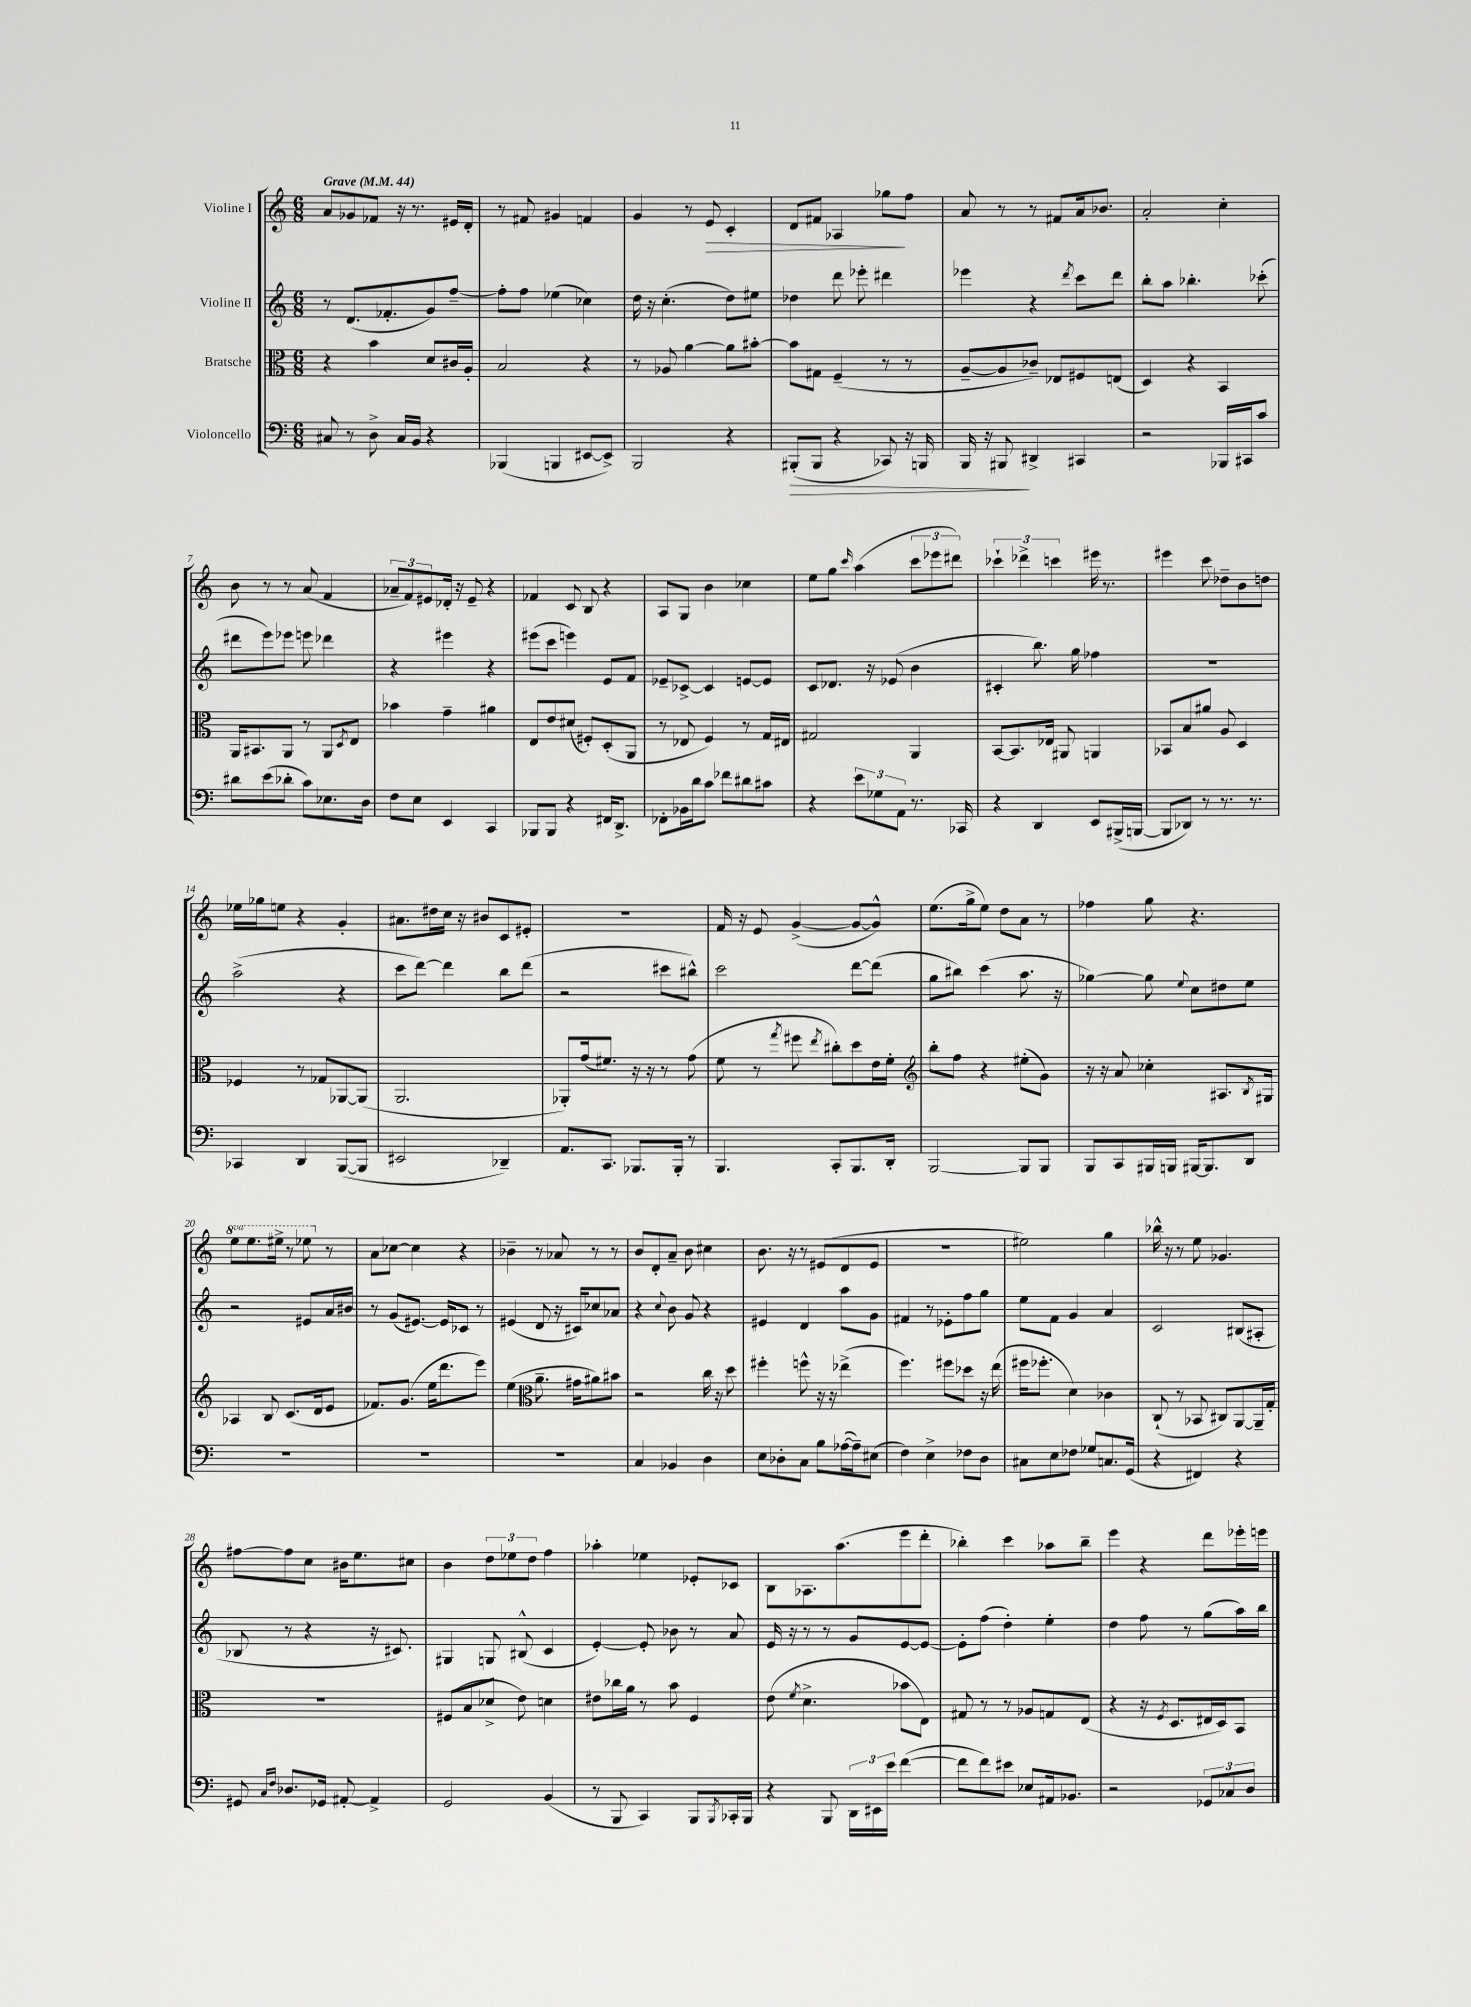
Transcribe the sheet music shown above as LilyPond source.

<<
\new StaffGroup <<
\new Staff = "s0" \with { instrumentName = "Violine I" } {
    \clef treble \key c \major \numericTimeSignature \time 6/8 \set Staff.ottavationMarkups = #ottavation-simple-ordinals \tempo "Grave" 4 = 44
    a'8 ges'8 fes'8 r16 r8. eis'16 d'16-. |
    r8 fis'8 gis'4 f'4 |
    g'4 r8 e'8\> c'4-. |
    d'8 fis'8 aes4 ges''8\! f''8 |
    a'8 r8 r8 fis'8 a'16 bes'8. |
    a'2-. c''4-. |
    b'8 r8 r8 a'8( f'4 |
    \tuplet 3/2 { aes'8-- f'8) eis'8 } des'16-. r16 eis'8-- r4 |
    fes'4 c'8 b8 r4 |
    a8 g8 b'4 ces''4 |
    e''8 g''8 \grace { c'''16 } a''4( \tuplet 3/2 { c'''8 ees'''8 dis'''8) } |
    \tuplet 3/2 { ces'''4-! des'''4-> c'''4 } eis'''16 r8. |
    eis'''4 c'''8 des''8-- b'8 d''8 |
    ees''16 ges''16 e''8 r4 g'4-. |
    ais'8. dis''16 c''16 r16 bis'8 c'8 eis'8-. |
    R2. |
    f'16 r16 e'8 g'4~->( g'8~ g'8-^) |
    e''8.( g''16-> e''8) d''8 a'8 r8 |
    fes''4 g''8 r4. |
    \ottava #1 e'''8 e'''8. eis'''16-> r8 ees'''8 \ottava #0 r8 |
    a'8 ces''8~ ces''4 r4 |
    bes'4-- r8 aes'8 r8 r8 |
    b'8 d'8-. a'8-- b'8 cis''4 |
    b'8. r16 r8 eis'8( d'8 eis'8 |
    R2. |
    eis''2) g''4 |
    bes''16-^ r16 r8 e''8 ges'4. |
    fis''8~ fis''8 c''8 bis'16 e''8. cis''8 |
    b'4 \tuplet 3/2 { d''8 ees''8 d''8 } f''4 |
    aes''4-. ees''4 ees'8-. ces'8 |
    b8 aes8. a''8.( e'''8 d'''8-. |
    bes''4-.) c'''4 aes''8 bes''8-- |
    e'''4 r4 d'''8 ees'''16-. e'''16 \bar "|." |
}
\new Staff = "s1" \with { instrumentName = "Violine II" } {
    \clef treble \key c \major \numericTimeSignature \time 6/8
    r8 d'8.( fes'8.-. g'8) f''8~-- |
    f''8-. f''8 ees''4( ces''4) |
    d''16 r16 c''4.-.( d''8) eis''8 |
    des''4 d'''8 ees'''8-. dis'''4 |
    ees'''4 r4 \acciaccatura { d'''8 } c'''8 d'''8 |
    b''8-. a''8 bes''4.-. ces'''8-.( |
    dis'''8 e'''8) ees'''8 e'''8 des'''4 |
    r4 eis'''4 r4 |
    eis'''8( c'''8 e'''4) e'8 f'8 |
    ees'8-- ces'8~-> ces'4 e'8~ e'8 |
    c'8 des'8. r16 ees'8( b'4 |
    cis'4-. b''8.) g''16 fes''4 |
    R2. |
    a''2->( r4 |
    c'''8 d'''8~) d'''4 b''8 d'''8( |
    r2 cis'''8 bis''8-^) |
    c'''2 d'''8~ d'''8( |
    g''8 bis''8) c'''4( a''8. r16 |
    ges''4~) ges''8 \appoggiatura { e''8 } c''8 dis''8 e''8 |
    r2 eis'8 a'16 bis'16 |
    r8 g'8( eis'8.~) eis'16 ces'8 r8 |
    eis'4( d'8 r16 cis'16) ces''8 aes'8 |
    r4 \appoggiatura { c''8 } b'8 g'8 r4 |
    eis'4 d'4 a''8 g'8 |
    fis'4 r8 ees'8-. f''8 g''8 |
    e''8 f'8 g'4 a'4 |
    c'2 bis8( ais8-. |
    bes8 r8 r4 r16 cis'8.) |
    gis4 g8 bis8-^( c'4 |
    e'4~-.) e'8-. bes'8 r8 a'8 |
    e'16 r16 r8 r8 g'8 e'8~ e'8~ |
    e'8-. f''8( d''4-.) e''4-. |
    d''4 f''8 r8 g''8( a''16) b''16 \bar "|." |
}
\new Staff = "s2" \with { instrumentName = "Bratsche" } {
    \clef alto \key c \major \numericTimeSignature \time 6/8
    r4 b'4 d'8 cis'16 a16-. |
    b2 r4 |
    r8 aes8 a'4~ a'8 bis'8~-. |
    bis'8 gis8 f4--( r8 r8 |
    a8~-- a8 ces'8--) ees8 fis8 e8( |
    d4) r4 b,4 |
    a,16 bis,8. a,8 r8 a,8 \acciaccatura { d8 } e8 |
    bes'4 g'4-- ais'4 |
    e8 e'8 dis'8( fis8-.) d8-.( a,8 |
    r8 ees8 f4) r8 g16 eis16 |
    gis2 a,4 |
    b,8~ b,8. ees16 ais,8 a,4 |
    bes,8 b8 ais'8 a8 d4 |
    fes4 r8 ges8 aes,8~ aes,8( |
    a,2. |
    aes,8-.) g'16( fis'8.) r16 r16 r8 g'8( |
    f'8 r8 \acciaccatura { g''8 } fis''8 \acciaccatura { e''8 } cis''8-.) d''8 e'16 f'16-. |
    \clef treble b''8-. f''8 r4 eis''8-.( g'8) |
    r16 r16 a'8 ces''4-. ais8. \acciaccatura { b8 } gis16 |
    aes4 b8 c'8.( d'16 e'8 |
    fes'8.) g'8.( e''16 d'''8. e'''8) |
    e''4( \clef alto a'8.-- gis'16 ais'8) bis'8 |
    r2 c''16 r16 d''8 |
    fis''4-. f''8-^ r16 r16 ees''4->( |
    f''4.) fis''8 des''8 r16 e''16( |
    fis''16 fes''8.-. d'4) ces'4 |
    c8-!( r8 bes,8 cis8) a,8~ a,16-- g16-. |
    R2. |
    fis8( b8 des'8-> e'8) d'4 |
    eis'8 ces''16 a'16 r8 b'8 f4 |
    e'8( \acciaccatura { f'8 } d'4.-> bes'8 e8) |
    gis8 r8 r8 aes8 g8 e8( |
    r4 r16 \acciaccatura { f8 } d8. eis16 d16) b,8 \bar "|." |
}
\new Staff = "s3" \with { instrumentName = "Violoncello" } {
    \clef bass \key c \major \numericTimeSignature \time 6/8
    cis8 r8 d8-> cis16 b,16 r4 |
    bes,,4( b,,4 eis,8~ eis,8->) |
    b,,2 r4 |
    bis,,8-.\>( bis,,8 r4 ces,8) r16 b,,16 |
    b,,16 r16 bis,,8\! dis,4-> cis,4 |
    r2 bes,,16 cis,16 c'8 |
    dis'8 e'8( des'8-. c'8) ees8. d16 |
    f8 e8 e,4 c,4 |
    bes,,8 bes,,8 r4 fis,16 d,8.-> |
    fes,8-. bes,16 d'16 c'8 fes'8 dis'8 cis'8 |
    r4 \tuplet 3/2 { e'8 ges8 a,8 } r8. ces,16 |
    r4 d,4 e,8 bis,,16->( b,,16~ |
    b,,8 des,8) r8 r8. r8. |
    ces,4 d,4 b,,8~( b,,8 |
    eis,2 des,4--) |
    a,8. c,8. bes,,8. bes,,16-. r8 |
    b,,4. c,8-. b,,8. d,16-. |
    b,,2~ b,,8 b,,8 |
    b,,8 c,8 bis,,16 b,,16 bis,,16~ bis,,8. d,8 |
    R2. |
    R2. |
    R2. |
    c4 bes,4 d4 |
    e8 des8-. c8 b8 aes16~( aes16--) eis8( |
    f4) e4-> fes8 d8 |
    cis8 e8 fes8 ges8 c8. g,16( |
    r4 fis,4) r4 |
    gis,8 \grace { c16 f16 } des8. ges,16 ais,8~-. ais,4-> |
    g,2 b,4( |
    r8 b,,8 c,4) b,,8 \acciaccatura { b,,8 } ces,16-. b,,16 |
    r4 b,,8 \tuplet 3/2 { d,16 eis,16 e'16 } f'4~( |
    f'8 f'8) eis'8 ees8 ais,16 bes,8. |
    r2 \tuplet 3/2 { ges,8 ces8 d8 } \bar "|." |
}
>>
>>
